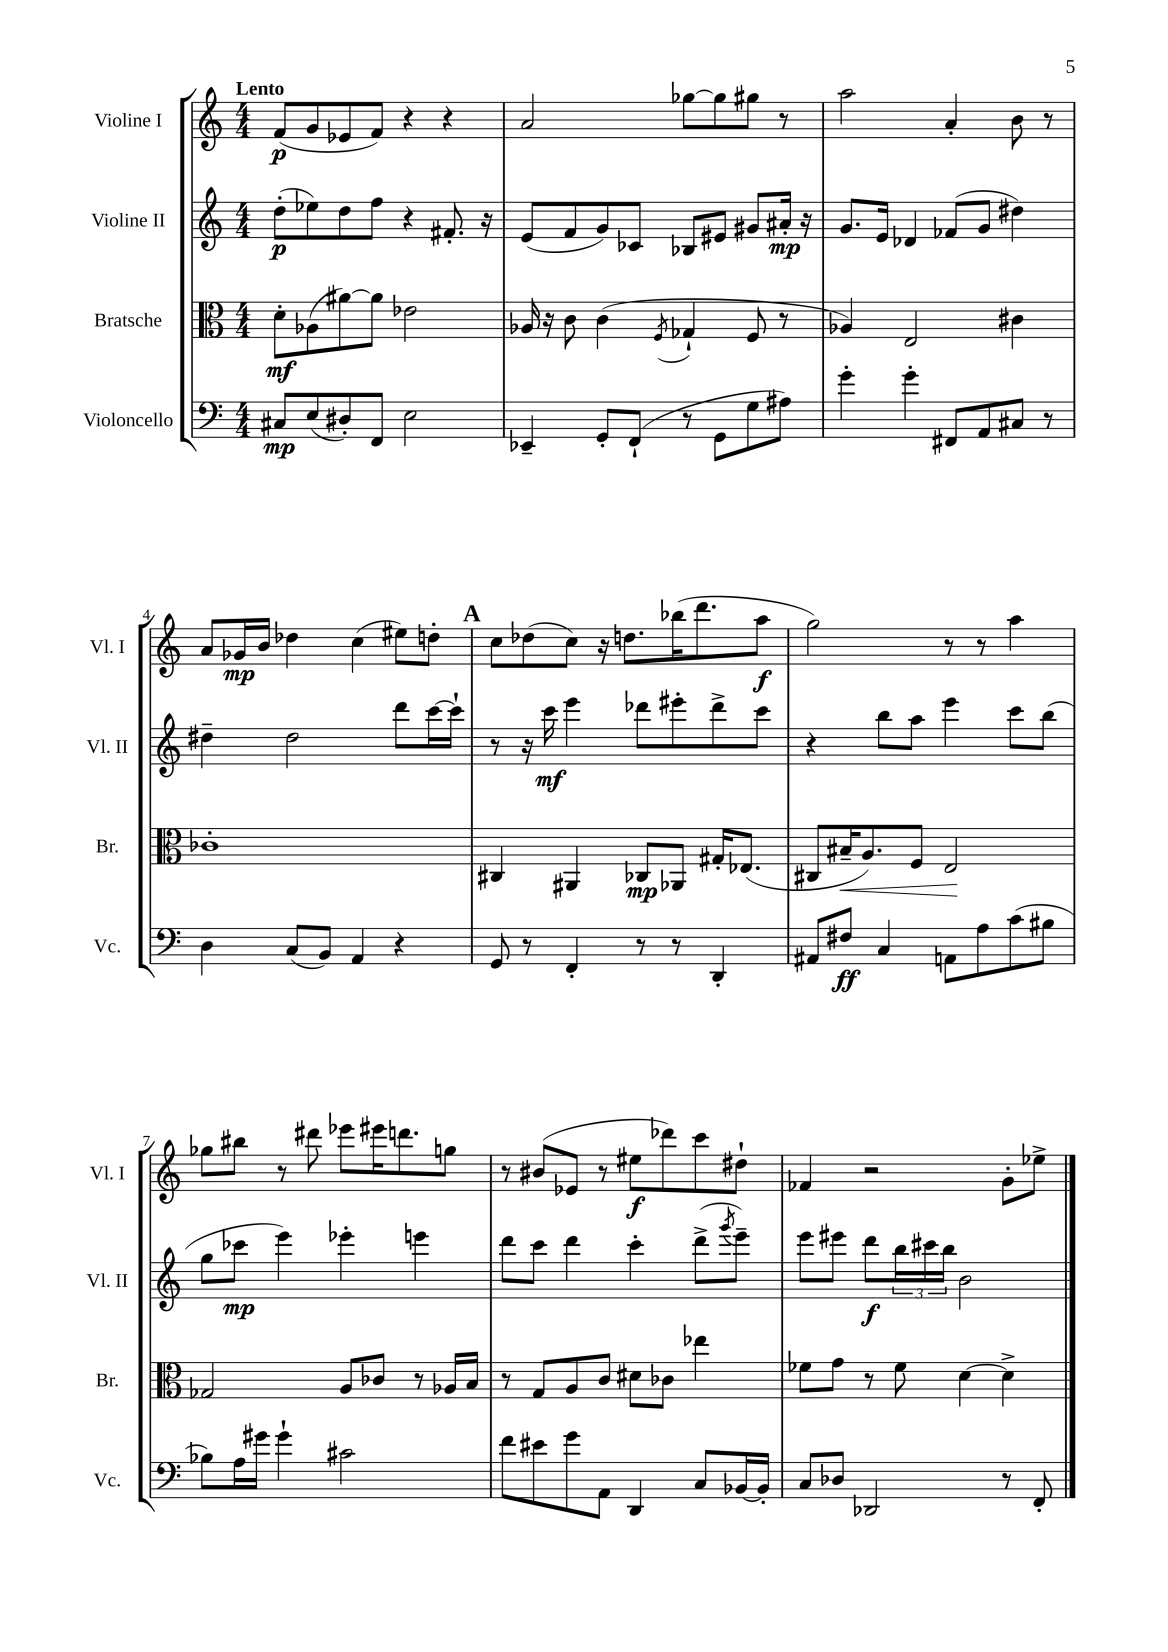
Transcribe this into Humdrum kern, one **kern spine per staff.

**kern	**kern	**kern	**kern
*staff4	*staff3	*staff2	*staff1
*clefF4	*clefC3	*clefG2	*clefG2
*k[]	*k[]	*k[]	*k[]
*M4/4	*M4/4	*M4/4	*M4/4
8C#	8d'	(8dd'	(8f
(8E	(8A-	8ee-)	8g
8D#')	[8a#)	8dd	8e-
8FF	8a#]	8ff	8f)
2E	2e-	4r	4r
.	.	8.f#'	4r
.	.	16r	.
=	=	=	=
4EE-~	16A-	(8e	2a
.	16r	.	.
.	8c	8f	.
8GG'	(4c	8g)	.
(8FF`	.	8c-	.
.	8qF	.	.
8r	4G-`	8B-	[8gg-
8GG	.	8e#	8gg-]
8G	8F	8g#	8gg#
8A#)	8r	16a#'	8r
.	.	16r	.
=	=	=	=
4g'	4A-)	8.g	2aa
.	.	16e	.
4g'	2E	4d-	.
8FF#	.	(8f-	4a'
8AA	.	8g	.
8C#	4c#	4dd#)	8b
8r	.	.	8r
=	=	=	=
4D	1c-'	4dd#~	8a
.	.	.	16g-
.	.	.	16b
(8C	.	2dd#	4dd-
8BB)	.	.	.
4AA	.	.	(4cc
4r	.	8ddd	8ee#)
.	.	[16ccc	8dd'
.	.	16ccc`]	.
=	=	=	=
8GG	4C#	8r	8cc
8r	.	16r	(8dd-
.	.	16ccc	.
4FF'	4AA#	4eee	8cc)
.	.	.	16r
.	.	.	8.dd
8r	8C-	8ddd-	.
8r	8AA-	8eee#'	(16bb-
.	.	.	8.ddd
4DD'	16G#'	8ddd-^	.
.	(8.E-	.	.
.	.	8ccc	8aa
=	=	=	=
8AA#	8C#	4r	2gg)
8F#	16B#~	.	.
.	8.A)	.	.
4C	.	8bb	.
.	8F	8aa	.
8AA	2E	4eee	8r
8A	.	.	8r
(8c	.	8ccc	4aa
8B#	.	(8bb	.
=	=	=	=
8B-)	2G-	8gg	8gg-
16A	.	8ccc-	8bb#
16g#	.	.	.
4g#`	.	4eee)	8r
.	.	.	8ddd#
2c#	8A	4eee-'	8eee-
.	8c-	.	16eee#
.	.	.	8.ddd
.	8r	4eee	.
.	16A-	.	8gg
.	16B	.	.
=	=	=	=
8f	8r	8ddd	8r
8e#	8G	8ccc	(8b#
8g	8A	4ddd	8e-
8AA	8c	.	8r
4DD	8d#	4ccc'	8ee#
.	8c-	.	8ddd-)
8C	4ee-	(8ddd^	8ccc
.	.	8qggg	.
[16BB-	.	8eee~)	8dd#`
16BB-']	.	.	.
=	=	=	=
8C	8f-	8eee	4f-
8D-	8g	8eee#	.
2DD-	8r	8ddd	2r
.	8f-	24bb	.
.	.	24ccc#	.
.	.	24bb	.
.	[4d	2b	.
8r	4d^]	.	8g'
8FF'	.	.	8ee-^
==	==	==	==
*-	*-	*-	*-
